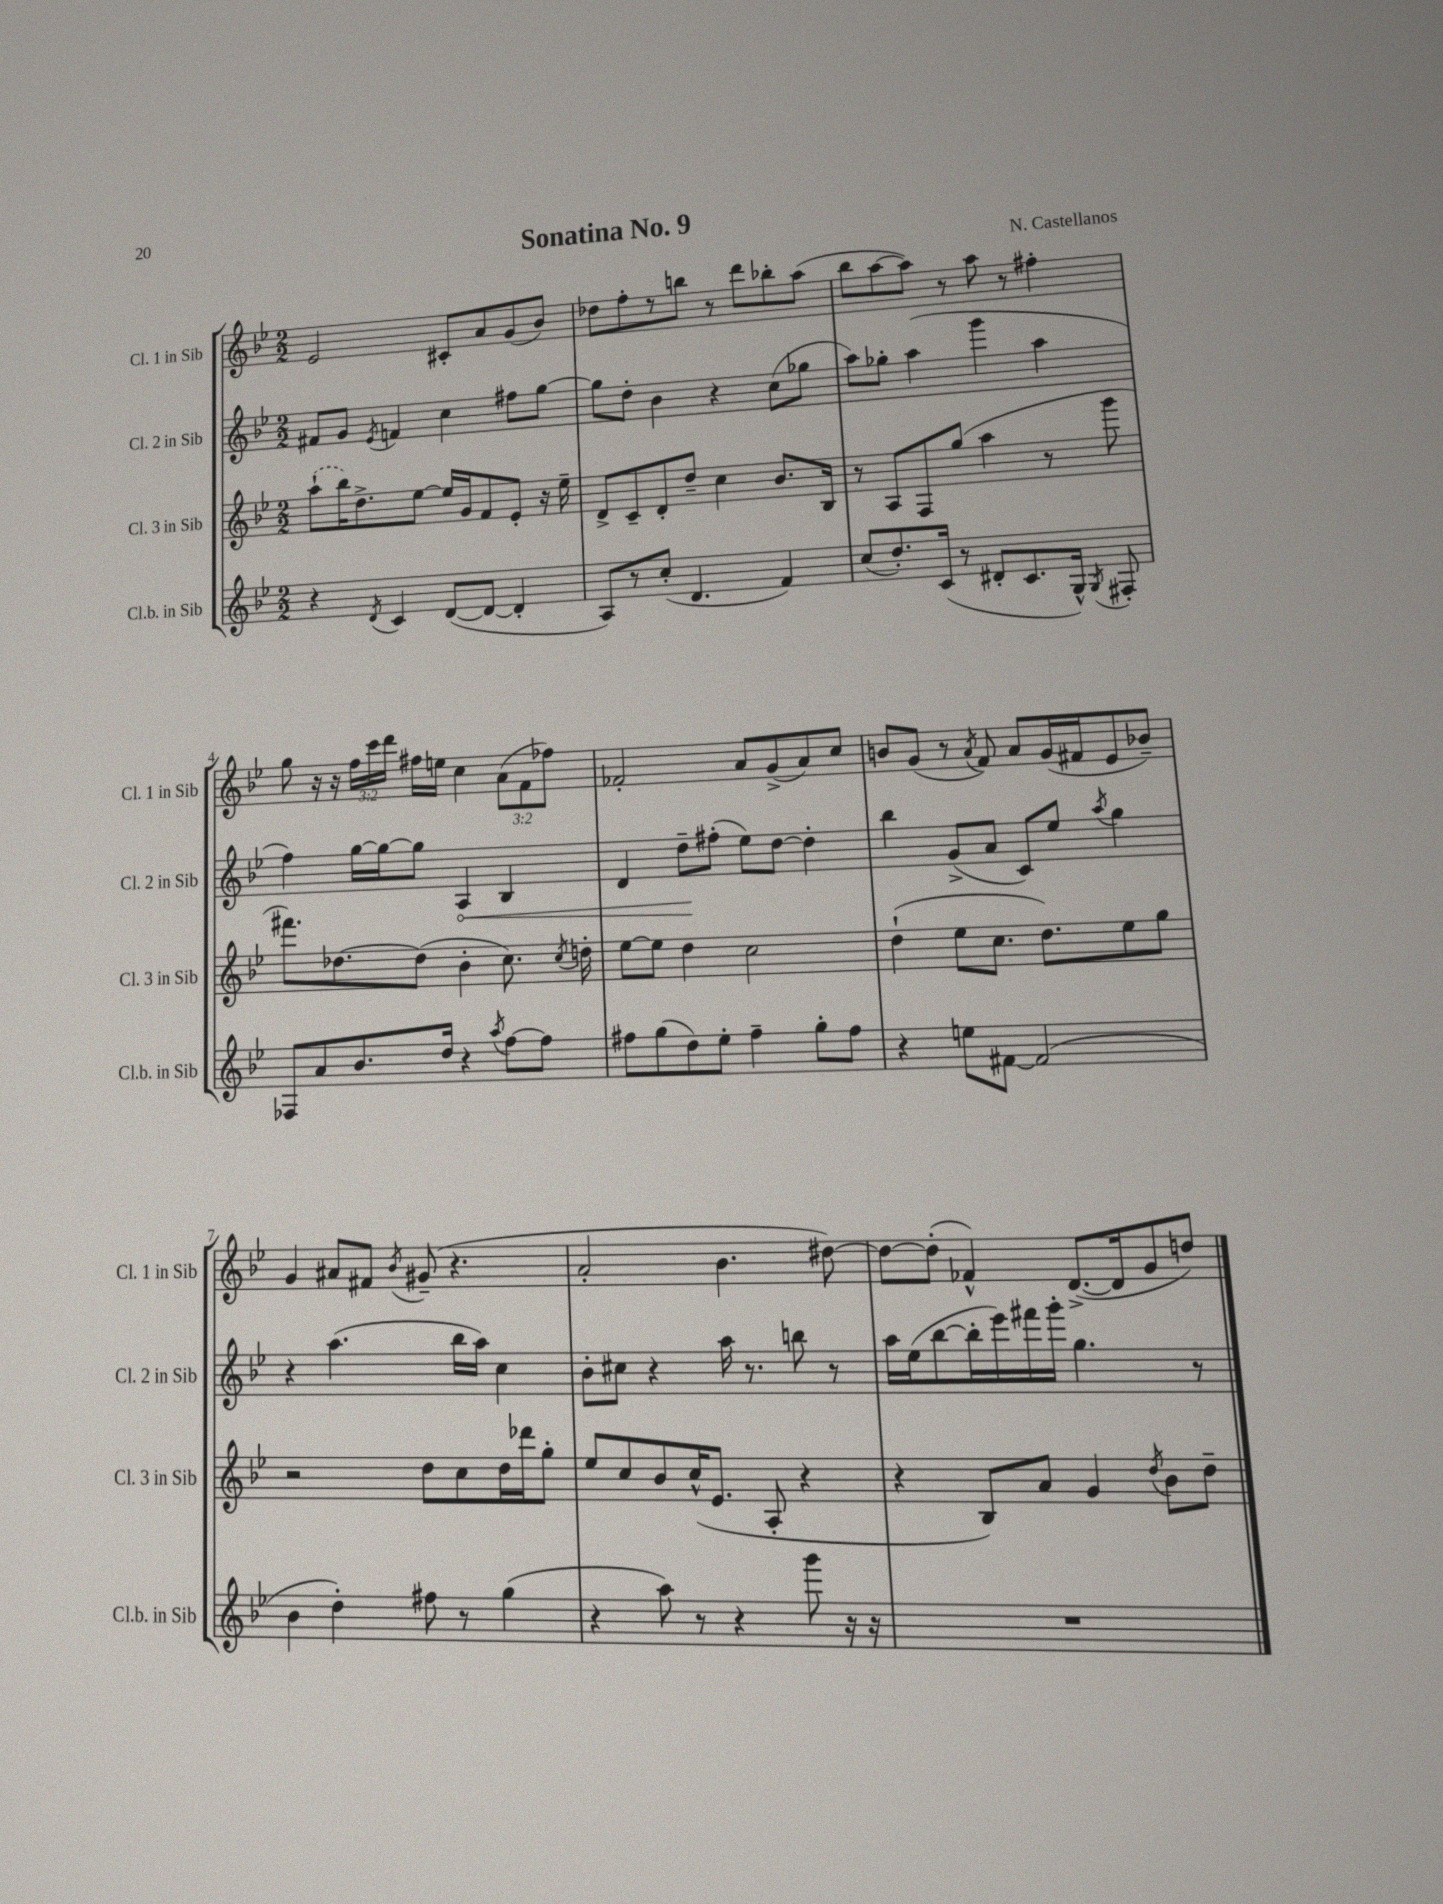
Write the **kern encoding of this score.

**kern	**kern	**kern	**kern
*staff4	*staff3	*staff2	*staff1
*clefG2	*clefG2	*clefG2	*clefG2
*k[b-e-]	*k[b-e-]	*k[b-e-]	*k[b-e-]
*M2/2	*M2/2	*M2/2	*M2/2
4r	(8aa`	8f#	2e-
.	16bb-)	8g	.
.	8.dd^	.	.
8qd	.	8qe-	.
4c	.	4f	.
.	[8ee-	.	.
([8d	16ee-]	4cc	8c#'
.	16g	.	.
8d_	8f	.	8a
4d']	8e-'	8ff#	(8g
.	16r	[8gg	8b-)
.	16ee-~	.	.
=	=	=	=
8A)	8d^	8gg]	8dd-
8r	8c~	8dd'	8ff'
(8cc'	8d'	4b-	8r
4.d	8dd~	.	8bb
.	4cc	4r	8r
.	.	.	8ddd
4f)	8.b-	(8cc	8bb-'
.	.	8gg-	(8aa
.	16B-	.	.
=	=	=	=
(8cc	8r	8aa)	8bb-
8.dd')	8A	8gg-'	[8aa
.	8F	(4aa	8aa])
(16c	.	.	.
8r	(8gg	.	8r
8d#'	4aa	4ggg	8aa
8.c	.	.	8r
.	8r	4aa	4ff#'
16G^^)	.	.	.
8qG	.	.	.
8F#'	8ggg	.	.
=	=	=	=
8F-	8.fff#)	4ff)	8gg
8a	.	.	16r
.	[8.dd-	.	16r
8.b-	.	[16gg	24ff
.	.	.	24ccc
.	.	16gg_	.
.	.	.	24ddd
.	(8dd-]	8gg]	16ff#
16dd	.	.	16ee
4r	4b-'	4A	4cc
8qaa	.	.	.
[8ff	8.cc)	4B-	(12a
.	.	.	12f
8ff]	.	.	.
.	.	.	12ff-)
.	8qcc	.	.
.	16dd'	.	.
=	=	=	=
8ff#	[8ee-	4d	2f-'
(8gg	8ee-]	.	.
8dd)	4dd	8dd~	.
8ee-'	.	(8ff#'	.
4ff#~	2cc	8ee-)	8a
.	.	[8dd	(8g^
8gg'	.	4dd']	8a)
8ff#	.	.	8cc
=	=	=	=
4r	(4dd`	4bb-	8b
.	.	.	(8g
8ee	8ee-	(8g^	8r
.	.	.	8qa
[8f#	8.cc	8a	8f)
(2f#]	.	8c)	8a
.	8.dd)	.	.
.	.	8ee-	(16g
.	.	.	16f#
.	.	8qaa	.
.	8ee-	4gg	8e-
.	8gg	.	8b-~)
=	=	=	=
4b-	2r	4r	4g
4dd')	.	(4.aa	8a#
.	.	.	8f#
.	.	.	8qb-
8ff#	8dd	.	(8g#~
8r	8cc	16bb-	4.r
.	.	16aa)	.
(4gg	16dd	4cc	.
.	16ddd-	.	.
.	8gg'	.	.
=	=	=	=
4r	8ee-	8b-'	2a'
.	8cc	8cc#	.
8aa)	8b-	4r	.
8r	(16cc^^	.	.
.	8.e-	.	.
4r	.	16aa	4.b-
.	.	8.r	.
.	8A'	.	.
8ggg	4r	8bb	.
16r	.	8r	[8dd#)
16r	.	.	.
=	=	=	=
1r	4r	16aa	8dd#_
.	.	(16ee-	.
.	.	[8bb-	(8dd#']
.	8B-)	16bb-']	4f-^^)
.	.	16eee-)	.
.	8a	16fff#	.
.	.	16ggg'	.
.	4g	4.gg	([8.d^
.	.	.	16d]
.	8qdd	.	.
.	8b-	.	8g
.	8dd~	8r	8dd)
==	==	==	==
*-	*-	*-	*-
